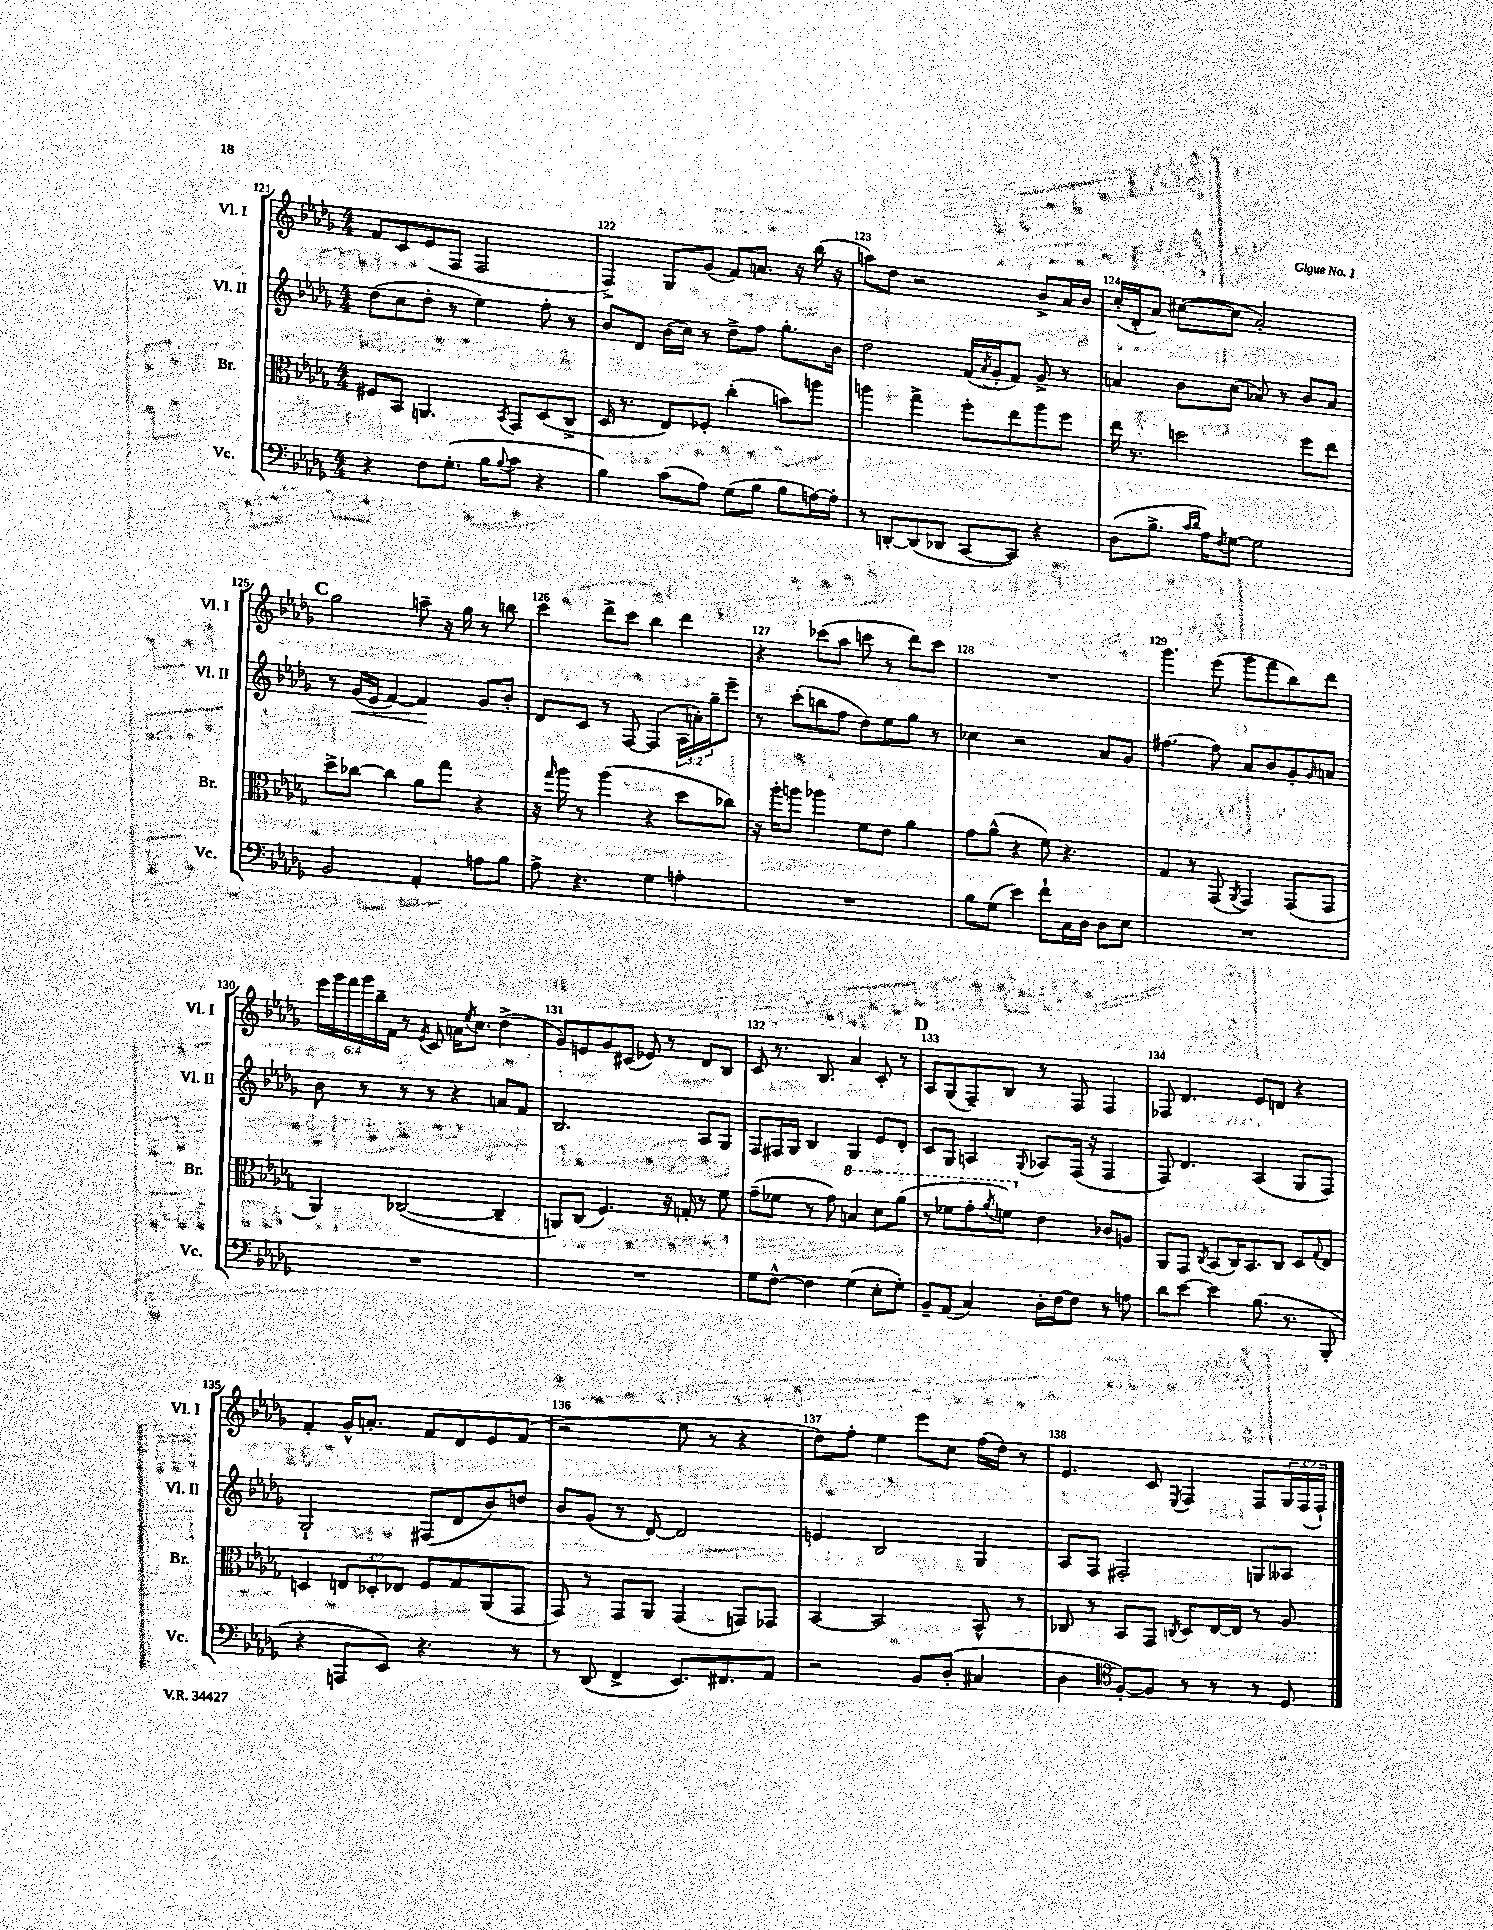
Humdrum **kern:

**kern	**kern	**kern	**kern
*staff4	*staff3	*staff2	*staff1
*clefF4	*clefC3	*clefG2	*clefG2
*k[b-e-a-d-g-]	*k[b-e-a-d-g-]	*k[b-e-a-d-g-]	*k[b-e-a-d-g-]
*M4/4	*M4/4	*M4/4	*M4/4
4r	8F#/L	(8dd-\L	8f/L
.	8BB-/J	8cc\	8c/
8F\L	4.AA/	8dd-'\J	(8e-/
(8.G-'\J	.	8r	8F/J
.	.	4ee-\)	2F/
16B-\LK	.	.	.
8qqB-/	8qBB-/	.	.
8c\J	8GG-/L	.	.
4r	(8D-/	8ff'\	.
.	8C^/J	8r	.
=	=	=	=
4B-\)	16D-/	8b-/L	4F^/)
.	8.r	.	.
.	.	8d-/J	.
(8c\L	8E-/L)	(16b-\LL	8G-/L
.	.	16cc\JJ)	.
8A-\J)	8F-'/J	8r	(8g-/J
(8G-\L	(4cc'\	8dd-^\L	8f/L)
8B-\J	.	8ff\J	8.a/J
8B-\L	8b\L)	8.gg-'\L	.
.	.	.	16r
[16A\L)	8aa\J	.	(16bb-\
16A'\]JJ	.	16b-\Jk	16r
=	=	=	=
8r	4aa\	2dd-\	8aa\L)
[8DD'/L	.	.	8dd-\J
(8DD/]	4gg-^\	.	2r
8DD-/J	.	.	.
[8CC/L	8ff'\L	(16f/LL	.
.	.	8qa-/	.
.	.	16g-'/J	.
8CC/]J)	8ee-\	8f/J)	.
4r	8aa\	8g-^/	8b-^/L
.	8ff\J	8r	16a-/L
.	.	.	16b-/JJ
=	=	=	=
(8D-\L	16ee-\	4a/	(16cc'/LL
.	8.r	.	16d-'/J
8.B-^\J	.	.	8a-/J)
.	2dd\	8b-\L	([8cc#\L
16qqc/LL	.	.	.
16qqd-/JJ	.	.	.
16A-\LK)	.	.	.
8qF/	.	.	.
[8G-\J	.	(8cc\J	8cc#\]J
2G-\]	.	8a-/)	2a-'/)
.	.	8r	.
.	8ff\L	8b-/L	.
.	8ee-\J	8a-/J	.
=	=	=	=
2BB-/	8dd-^\L	8r	2gg-\
.	[8cc-\J	(16g-/LL	.
.	.	16e-/JJ	.
.	4cc-\]	[4f/)	.
4AA-'/	8a-\L	4f/]	8aa~\
.	8gg-\J	.	16r
.	.	.	16gg-\
8A\L	4r	8g-/L	8r
8B-\J	.	8b-'/J	8bb\
=	=	=	=
8A-^\	16r	8d-/L	4ccc\
.	16qqgg-/	.	.
.	16aa-\	.	.
4.r	8r	8c/J	.
.	(4aa-\	8r	8ddd-^\L
.	.	[8F/	8ccc\J
4G-\	4r	(4F/]	4bb-\
4A'\	8dd-\L	24A-\LL	4ddd-\
.	.	24a'\)	.
.	.	24gg-~\J	.
.	8cc-\J)	8eee-~\J	.
=	=	=	=
1r	16r	8r	4r
.	16aa-'\LK	.	.
.	8aa\J	(8ccc'\L	.
.	4aa-\	8bb\	(8ccc-\L
.	.	8ff\J	8aa-\J
.	8f\L	8dd-\L)	8ccc\
.	8e-\J	8ee-\	8r
.	4a-\	8gg-\J	8ddd-\L)
.	.	8r	8ccc\J
=	=	=	=
8B-\L	8g-\L	4cc-\	1r
(8G-\J	(8a-^^\J	.	.
4e-\)	4r	2r	.
8f`\L	8f\)	.	.
16C\L	4.r	.	.
16D-\JJ	.	.	.
8D-\L	.	8a-/L	.
8E-\J	.	8g-/J	.
=	=	=	=
1r	4G-/	[4.ff#\	4.ggg-\
.	8r	.	.
.	(8GG-/	8ff#\]	(8eee-\
.	8qAA-/	.	.
.	4GG-/)	8a-/L	8ggg-\L
.	.	8b-/	8fff\
.	(8GG-/L	8g-'/	8bb-\)
.	.	16qqg-/	.
.	8GG-/J	8a/J	8ddd-\J
=	=	=	=
1r	4AA-/)	8b-\	24eee-\LL
.	.	.	24ggg-\
.	.	.	24fff\
.	.	8r	24ggg-\
.	.	.	24bb-~\
.	.	.	24f\JJ
.	([2C-/	8r	8r
.	.	.	8qe-/
.	.	8r	8c/
.	.	4r	16a\LK
.	.	.	8qee-/
.	.	.	8.cc\J
.	4C-~/]	8a/L	(4dd-^\
.	.	8f/J	.
=	=	=	=
1r	8AA/L)	2.B-/	8g-/L)
.	(8C/J	.	8e/
.	4.F/)	.	8g-/
.	.	.	(8c#/J
.	.	.	8e-/)
.	16r	.	8r
.	16G'/	.	.
.	8r	8A-/L	8d-/L
.	8f\	8G-/J	8B-/J
=	=	=	=
8G-\L	(8g-~\L	8F/L	8c/
[8F^^\J	8f-\J	16F#/L	8.r
.	.	16G-/JJ	.
4F\]	8r	4B-/	.
.	.	.	8.B-/
.	8g-\)	.	.
(4G-\	4b/	4G-/	4a-/
8E-'\L	8dd-\L	8e-/L	8c'/
8G-'\J)	(8aa-\J	8d-'/J	8r
=	=	=	=
8BB-~/L	8r	8c/L	8A-/L
(8AA-/J	8ff-\L	8G-/J	(8G-/
4C/)	8gg-'\	4A/	8F~/)
.	8qaa-/	.	.
.	8ff\J)	.	8B-/J
.	.	8qqG-/	.
16D-'\LL	4e-\	8A-/L	8r
[16F\J	.	.	.
8F\]J	.	(16F/Jk	8F/
.	.	16r	.
8r	8c-/L	4F/	4F/
8A\	8A/J	.	.
=	=	=	=
8d-\L	8AA-/L	8F/)	8F-/
[8e-\J	8GG-/J	4.d-/	4.d-/
.	8qC/	.	.
4e-\]	(8BB-/L	.	.
.	16C/K)	.	.
.	8.BB-/	.	.
(8.B-\	.	(4A-/	8e-/L
.	8C/J	.	8d/J
8.r	.	.	.
.	8D-/L	8G-/L	4r
.	8qqG-/	.	.
8BBB-'/	8E-/J	8F/J)	.
=	=	=	=
4r	4D/	2G-`/	4f'/
8AAA/L	12E/L	.	16g-^^/LK
.	.	.	8.a'/J
.	12D-'/	.	.
8EE-/J)	.	.	.
.	12E-/J	.	.
4.r	8F/L	(8F#/L	8f/L
.	8G-/	8d-/	8d-/
.	(8AA-/	8b-/)	8e-/
8r	8GG-/J	8dd/J	(8f/J
=	=	=	=
8r	8GG-/)	8b-/L	2r
(8DD-/	8r	(8g-/J	.
4FF^/	8GG-/L	8r	.
.	8AA-/J	[8d-/)	.
8.EE-/L)	(4GG-/	2d-/]	8ee-\
.	.	.	8r
8.FF#/	.	.	.
.	8GG/L)	.	4r
8AA-/J	8GG-/J	.	.
=	=	=	=
2r	[4BB-/	4e/	8dd-\L)
.	.	.	8ff'\J
.	2BB-/]	2B-/	4ee-\
8BB-/L	.	.	8eee-\L
(8D-'/J	.	.	8cc\J
4C#/	8BB-^^/	4G-/	(16ff\LL
.	.	.	16dd-\JJ)
.	8r	.	8r
=	=	=	=
4D-\	8C-/	8A-/L	4.e-/
.	8r	8F/J	.
*clefC4	*	*	*
[8F'/L)	8BB-/L	2F#'/	.
8F/]J	8GG-/J	.	8c/
.	8qC/	.	8qE-/
8r	8D-/L	.	4F/
8r	[16E-/L	.	.
.	16E-/]JJ	.	.
8r	8r	8G/L	8F/L
8D-/	8A-/	8A--/J	24G-/L
.	.	.	(24F/
.	.	.	24F`/JJ)
==	==	==	==
*-	*-	*-	*-
